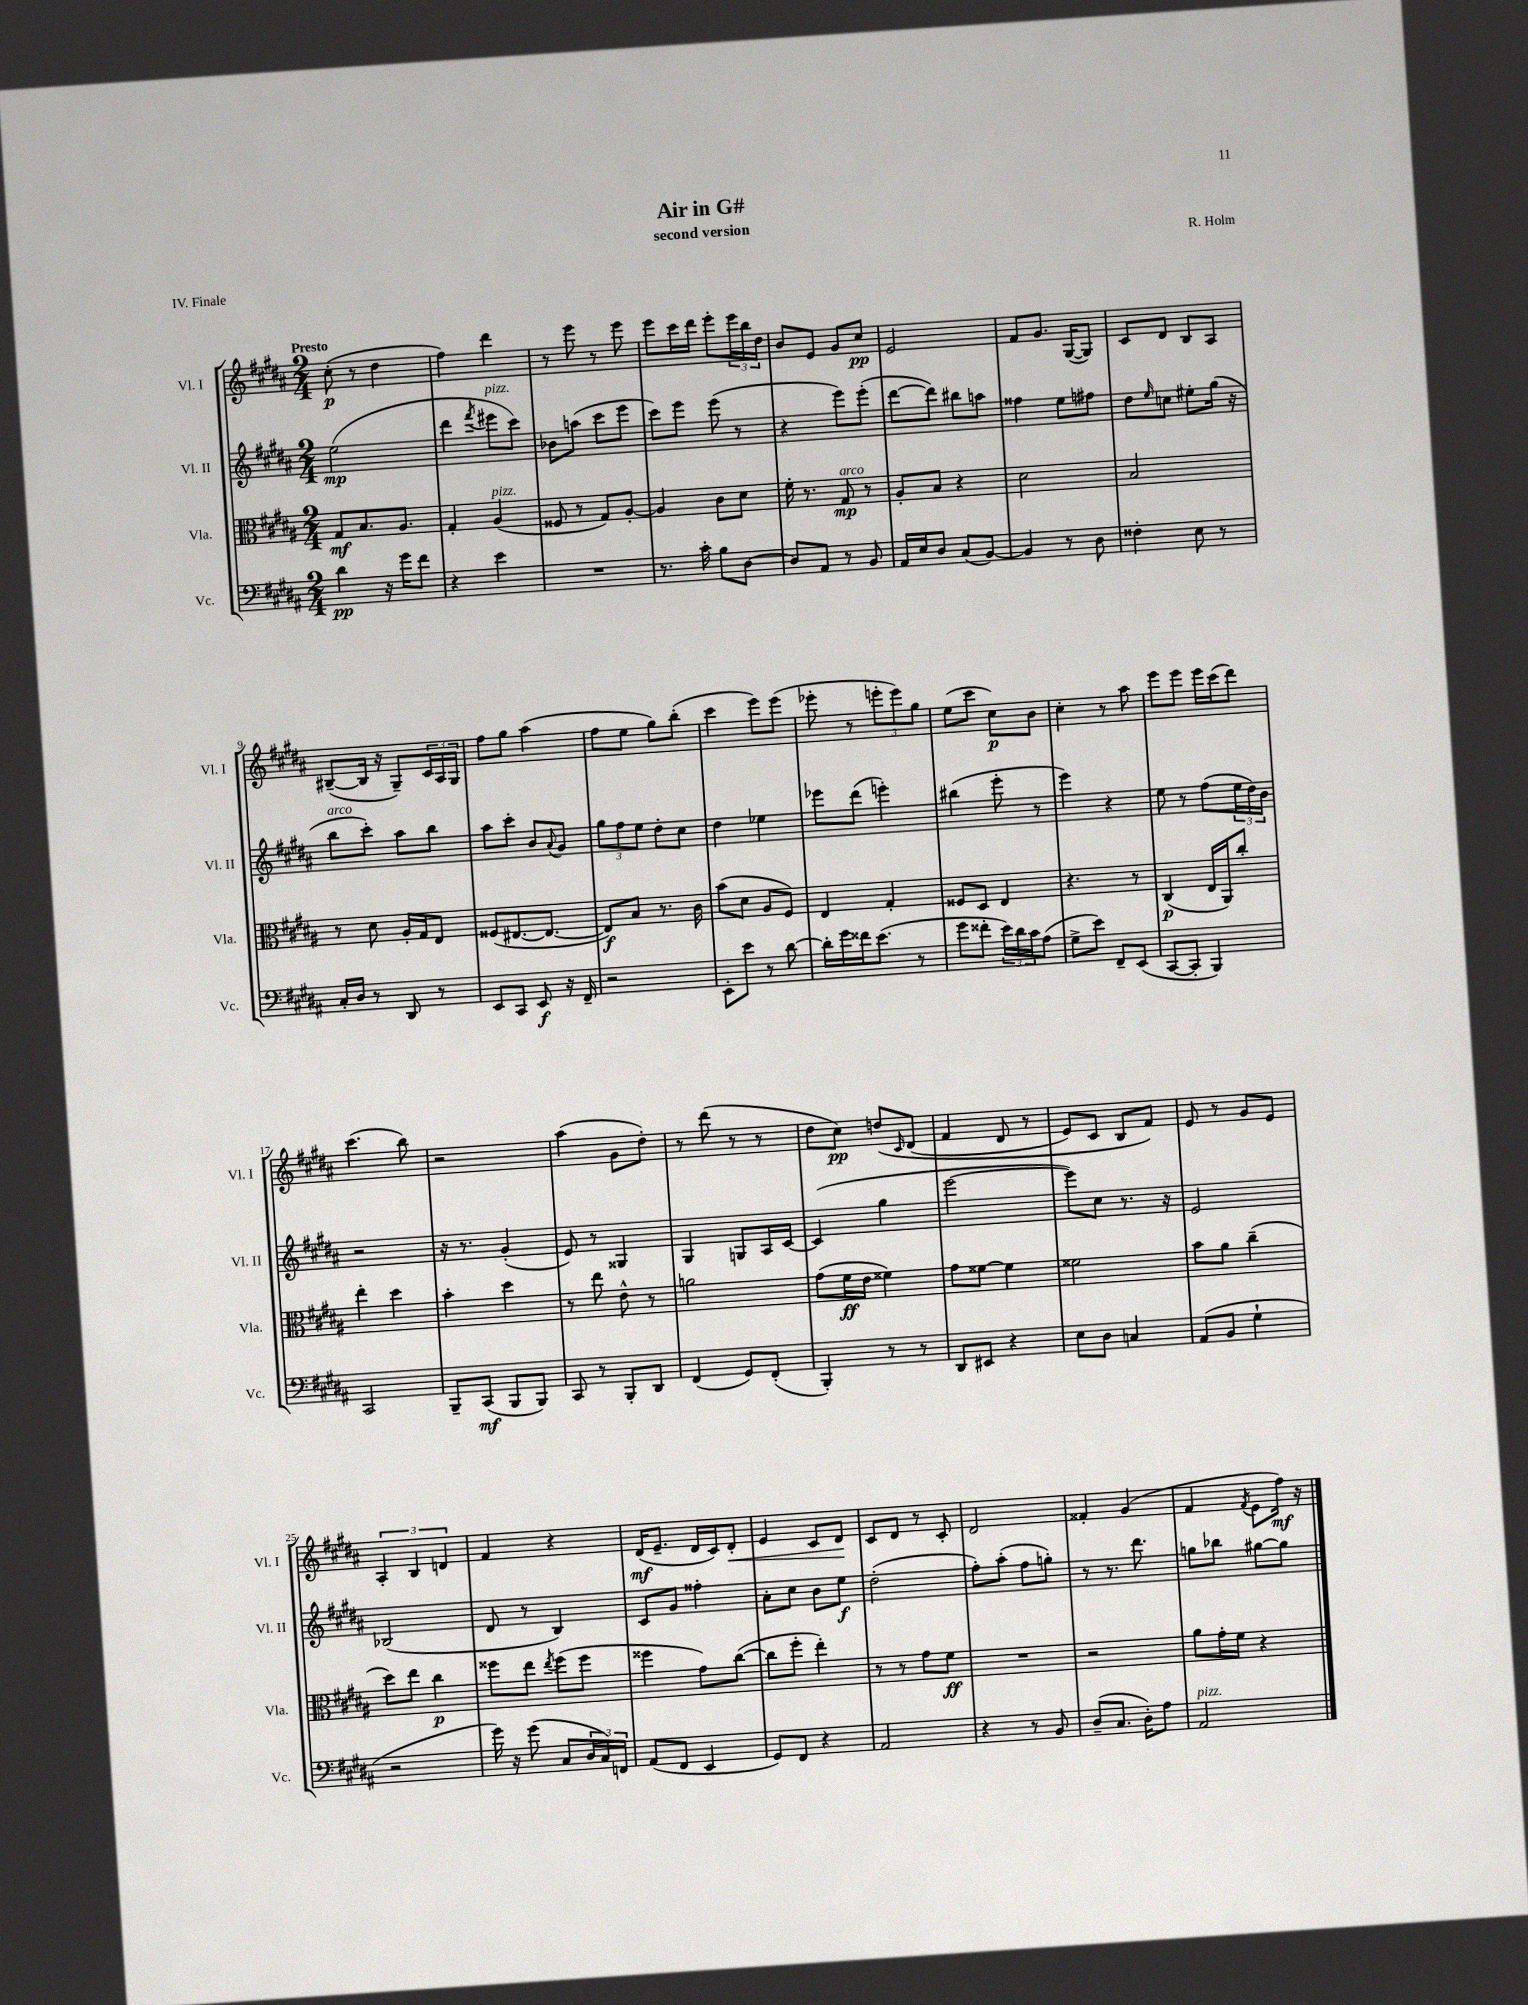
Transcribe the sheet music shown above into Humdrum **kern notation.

**kern	**dynam	**kern	**dynam	**kern	**dynam	**kern	**dynam
*part4	*part4	*part3	*part3	*part2	*part2	*part1	*part1
*staff4	*staff4	*staff3	*staff3	*staff2	*staff2	*staff1	*staff1
*I"Vc.	*	*I"Vla.	*	*I"Vl. II	*	*I"Vl. I	*
*I'Vc.	*	*I'Vla.	*	*I'Vl. II	*	*I'Vl. I	*
*clefF4	*	*clefC3	*	*clefG2	*	*clefG2	*
*k[f#c#g#d#a#]	*	*k[f#c#g#d#a#]	*	*k[f#c#g#d#a#]	*	*k[f#c#g#d#a#]	*
*M2/4	*	*M2/4	*	*M2/4	*	*M2/4	*
=1	=1	=1	=1	=1	=1	=1	=1
!	!	!	!	!	!	!LO:TX:a:B:t=Presto	!
4d#\	pp	8G#/L	mf	(2ee\	mp	(8cc#'\	p
.	.	8.B/	.	.	.	8r	.
16r	.	.	.	.	.	4dd#\	.
16g#\KL	.	8.A#/J	.	.	.	.	.
8f#\J	.	.	.	.	.	.	.
=2	=2	=2	=2	=2	=2	=2	=2
4r	.	4G#'/	.	4ddd#\	.	4ff#\)	.
.	.	.	.	8qfff#/	.	.	.
!	!	!	!	!LO:TX:a:i:t=pizz.	!	!	!
!	!	!LO:TX:a:i:t=pizz.	!	!	!	!	!
4e\	.	(4A#/	.	8eee#X\L	.	4ddd#\	.
.	.	.	.	8ccc#\J)	.	.	.
=3	=3	=3	=3	=3	=3	=3	=3
2r	.	8F##X/	.	8b-X\L	.	8r	.
.	.	8r	.	(8aan\J	.	8eee\	.
.	.	8G#/L)	.	8ccc#\L	.	8r	.
.	.	[8A#'/J	.	8eee\J	.	8eee\	.
=4	=4	=4	=4	=4	=4	=4	=4
8.r	.	4A#/]	.	8ccc#\L)	.	8eee\L	.
.	.	.	.	8eee\J	.	16ccc#\L	.
16c#'\	.	.	.	.	.	16ddd#\JJ	.
8B\L	.	8c#\L	.	(8eee\	.	8eee'\L	.
[8D#\J	.	8d#\J	.	8r	.	24eee\L	.
.	.	.	.	.	.	24bb\	.
.	.	.	.	.	.	24dd#\JJ	.
=5	=5	=5	=5	=5	=5	=5	=5
8D#/L]	.	16f#'\	.	4r	.	8b/L	.
.	.	8.r	.	.	.	.	.
8AA#/J	.	.	.	.	.	8e/J	.
!	!	!LO:TX:a:i:t=arco	!	!	!	!	!
8r	.	8G#/	mp	8eee\L)	.	8g#/L	.
8BB/	.	8r	.	(8eee'\J	.	8cc#/J	pp
=6	=6	=6	=6	=6	=6	=6	=6
16AA#/LL	.	8A#'/L	.	[8ddd#\L	.	2e/	.
16E/J	.	.	.	.	.	.	.
8D#/J	.	8B/J	.	8ddd#\J])	.	.	.
(8C#/L	.	4r	.	8bb#X\L	.	.	.
[8BB/J)	.	.	.	8aan\J	.	.	.
=7	=7	=7	=7	=7	=7	=7	=7
4BB/]	.	2d#\	.	4ff##X\	.	8f#/L	.
.	.	.	.	.	.	8.g#/J	.
8r	.	.	.	8ee\L	.	.	.
.	.	.	.	.	.	([16G#/KL	.
8D#\	.	.	.	8ff#X\J	.	8G#/J])	.
=8	=8	=8	=8	=8	=8	=8	=8
4F##X'\	.	2B/	.	8dd#\L	.	8c#/L	.
.	.	.	.	16qqee/	.	.	.
.	.	.	.	8ccn\J	.	8d#/J	.
8E\	.	.	.	8ee#X'\L	.	8B/L	.
8r	.	.	.	(16gg#\Jk	.	8A#/J	.
.	.	.	.	16r	.	.	.
!!LO:LB:g=z
=9	=9	=9	=9	=9	=9	=9	=9
!	!	!	!	!LO:TX:a:i:t=arco	!	!	!
16C#'/LL	.	8r	.	8bb\L	.	([8B#X~/L	.
16D#/JJ	.	.	.	.	.	.	.
8r	.	8d#\	.	8ccc#'\J)	.	16B#/Jk]	.
.	.	.	.	.	.	16r	.
8DD#/	.	16A#'/LL	.	8aa#\L	.	8G#~/L)	.
.	.	16G#/J	.	.	.	.	.
8r	.	8E/J	.	8bb\J	.	24c#/L	.
.	.	.	.	.	.	24A#/	.
.	.	.	.	.	.	24G#/JJ	.
=10	=10	=10	=10	=10	=10	=10	=10
8EE/L	.	(8F##X/L	.	8aa#\L	.	8ff#\L	.
8CC#/J	.	[8.E#X/	.	8ccc#'\J	.	8gg#\J	.
8EE/	f	.	.	8b/L	.	(4aa#\	.
.	.	8.E#/J_	.	.	.	.	.
.	.	.	.	8qqa#/	.	.	.
16r	.	.	.	8g#/J	.	.	.
16FF#~/	.	.	.	.	.	.	.
=11	=11	=11	=11	=11	=11	=11	=11
2r	.	8E#/L])	f	12gg#\L	.	8ff#\L	.
.	.	.	.	12ff#\	.	.	.
.	.	8B/J	.	.	.	8ee\J	.
.	.	.	.	12ee\J	.	.	.
.	.	8.r	.	8dd#'\L	.	8gg#\L)	.
.	.	.	.	8cc#\J	.	(8bb'\J	.
.	.	16c#\	.	.	.	.	.
=12	=12	=12	=12	=12	=12	=12	=12
8EE'\L	.	(8b\L	.	4dd#\	.	4ccc#\	.
8e\J	.	8d#\J	.	.	.	.	.
8r	.	8A#/L	.	4ee-X\	.	8eee\L)	.
[8d#\	.	8F#/J)	.	.	.	(8eee\J	.
=13	=13	=13	=13	=13	=13	=13	=13
16d#'\LL]	.	4E/	.	8eee-X\L	.	8eee-X'\	.
16g#\	.	.	.	.	.	.	.
16f##X\J	.	.	.	(8ddd#\J	.	8r	.
(8.e\J	.	.	.	.	.	.	.
.	.	4G#'/	.	4eeen'\)	.	12eeen'\L	.
.	.	.	.	.	.	12eee\)	.
8r	.	.	.	.	.	.	.
.	.	.	.	.	.	12gg#\J	.
=14	=14	=14	=14	=14	=14	=14	=14
8g#\L	.	8F##X/L	.	(4bb#X\	.	(8ee\L	.
8f##X'\J	.	8D#/J	.	.	.	8ccc#\J	.
24e\LL)	.	4E/	.	8eee'\	.	8cc#\L)	p
24d#\	.	.	.	.	.	.	.
24c#\J	.	.	.	.	.	.	.
(8A#\J	.	.	.	8r	.	8b\J	.
=15	=15	=15	=15	=15	=15	=15	=15
8G#^\L	.	4.r	.	4eee\)	.	4cc#'\	.
8e\J)	.	.	.	.	.	.	.
8FF#~/L	.	.	.	4r	.	8r	.
(8EE/J	.	8r	.	.	.	8aa#\	.
=16	=16	=16	=16	=16	=16	=16	=16
[8CC#/L	.	(4C#/	p	8ee\	.	8eee\L	.
8CC#'/J]	.	.	.	8r	.	8eee\J	.
4BBB/)	.	16E/LL	.	(8ff#\L	.	16eee\LL	.
.	.	16AA#/J)	.	.	.	(16ccc#\J	.
.	.	8cc#'/J	.	24ee\L	.	8ddd#\J)	.
.	.	.	.	24dd#\)	.	.	.
.	.	.	.	24b\JJ	.	.	.
!!LO:LB:g=z
=17	=17	=17	=17	=17	=17	=17	=17
2CC#/	.	4ee'\	.	2r	.	(4.ccc#\	.
.	.	4dd#\	.	.	.	.	.
.	.	.	.	.	.	8bb\)	.
=18	=18	=18	=18	=18	=18	=18	=18
8BBB~/L	.	4b'\	.	16r	.	2r	.
.	.	.	.	8.r	.	.	.
(8CC#/J	mf	.	.	.	.	.	.
8BBB/L	.	4dd#\	.	(4g#'/	.	.	.
8BBB/J)	.	.	.	.	.	.	.
=19	=19	=19	=19	=19	=19	=19	=19
8CC#/	.	8r	.	8e/)	.	(4aa#\	.
8r	.	8ee\	.	8r	.	.	.
8BBB'/L	.	8e^^\	.	4G##X/	.	8g#\L	.
8DD#/J	.	8r	.	.	.	8dd#'\J)	.
=20	=20	=20	=20	=20	=20	=20	=20
(4FF#/	.	2an\	.	4G#/	.	8r	.
.	.	.	.	.	.	(8ddd#\	.
8GG#/L)	.	.	.	8Gn/L	.	8r	.
(8FF#'/J	.	.	.	16A#/L	.	8r	.
.	.	.	.	[16c#/JJ	.	.	.
=21	=21	=21	=21	=21	=21	=21	=21
4BBB'/)	.	(8g#\L	.	(4c#/]	.	8dd#\L	.
.	.	16f#\L	ff	.	.	8cc#\J)	pp
.	.	16e\JJ	.	.	.	.	.
8r	.	4f##X\)	.	4gg#\	.	(8ddn/L	.
.	.	.	.	.	.	16qqc#/	.
8r	.	.	.	.	.	(8d#/J	.
=22	=22	=22	=22	=22	=22	=22	=22
8DD#/L	.	8g#\L	.	[2eee\	.	4f#/	.
8EE#X/J	.	[8f##X\J	.	.	.	.	.
4r	.	4f##\]	.	.	.	8d#/	.
.	.	.	.	.	.	8r	.
=23	=23	=23	=23	=23	=23	=23	=23
8E\L	.	2f##X\	.	8eee\L])	.	8e/L)	.
8D#\J	.	.	.	8cc#\J	.	8c#/J	.
4Cn/	.	.	.	8.r	.	8B/L	.
.	.	.	.	.	.	8f#/J)	.
.	.	.	.	16r	.	.	.
=24	=24	=24	=24	=24	=24	=24	=24
(8AA#/L	.	8b\L	.	2e/	.	8e/	.
8BB/J	.	8a#\J	.	.	.	8r	.
4G#`\	.	(4cc#~\	.	.	.	8g#/L	.
.	.	.	.	.	.	8e/J	.
!!LO:LB:g=z
=25	=25	=25	=25	=25	=25	=25	=25
2r	.	8dd#\L)	.	(2B-X/	.	6A#'/	.
.	.	8ee\J	.	.	.	.	.
.	.	.	.	.	.	6B/	.
.	.	4cc#\	p	.	.	.	.
.	.	.	.	.	.	6dn/	.
=26	=26	=26	=26	=26	=26	=26	=26
16g#\)	.	8ff##X\L	.	8d#/	.	4f#/	.
16r	.	.	.	.	.	.	.
(8g#\	.	8ee\J	.	8r	.	.	.
.	.	8qee/	.	.	.	.	.
8C#/L	.	(8ff##\L	.	4B/)	.	4r	.
24D#/L	.	8ff##\J	.	.	.	.	.
24C#/)	.	.	.	.	.	.	.
24FFn/JJ	.	.	.	.	.	.	.
=27	=27	=27	=27	=27	=27	=27	=27
(8AA#/L	.	4ff##X\	.	8c#/L	.	(16d#/KL	mf
.	.	.	.	.	.	8.e~/J	.
8FF#/J	.	.	.	8g#/J	.	.	.
4EE/	.	8g#\L)	.	4ff##X'\	.	16d#/LL	.
.	.	.	.	.	.	16c#/J)	.
!	!	!	!	!	!	!	!LO:HP:b
.	.	([8cc#\J	.	.	.	8d#'/J	<
=28	=28	=28	=28	=28	=28	=28	=28
8GG#/L)	.	8cc#\L]	.	8a#'\L	.	4e/	.
8FF#/J	.	8ff#'\J	.	8cc#\J	.	.	.
4r	.	4ee'\)	.	8b\L	.	8c#/L	.
.	.	.	.	8ee\J	f	8d#/J	.
.	.	.	.	.	.	.	[
=29	=29	=29	=29	=29	=29	=29	=29
2AA#/	.	8r	.	(2dd#'\	.	8c#/L	.
.	.	8r	.	.	.	8d#/J	.
.	.	8g#\L	.	.	.	8r	.
.	.	8f#\J	ff	.	.	8c#'/	.
=30	=30	=30	=30	=30	=30	=30	=30
4r	.	2r	.	8ff#'\L)	.	2d#/	.
.	.	.	.	(8aa#'\J	.	.	.
8r	.	.	.	8ff#\L	.	.	.
8BB/	.	.	.	8ggn'\J)	.	.	.
=31	=31	=31	=31	=31	=31	=31	=31
(8D#~/L	.	2r	.	8r	.	4f##X'/	.
8.C#/J	.	.	.	8.r	.	.	.
.	.	.	.	.	.	(4g#/	.
16D#'\KL)	.	.	.	8.ddd#\	.	.	.
8A#\J	.	.	.	.	.	.	.
=32	=32	=32	=32	=32	=32	=32	=32
!LO:TX:a:i:t=pizz.	!	!	!	!	!	!	!
2AA#/	.	8a#\L	.	8ggn\L	.	4f#/	.
.	.	16g#'\L	.	8bb-X\J	.	.	.
.	.	16f#\JJ	.	.	.	.	.
.	.	.	.	.	.	8qf#/	.
.	.	4r	.	[8gg#X\L	.	8e\L	.
.	.	.	.	8gg#\J]	.	16ff#\Jk)	mf
.	.	.	.	.	.	16r	.
==	==	==	==	==	==	==	==
*-	*-	*-	*-	*-	*-	*-	*-
